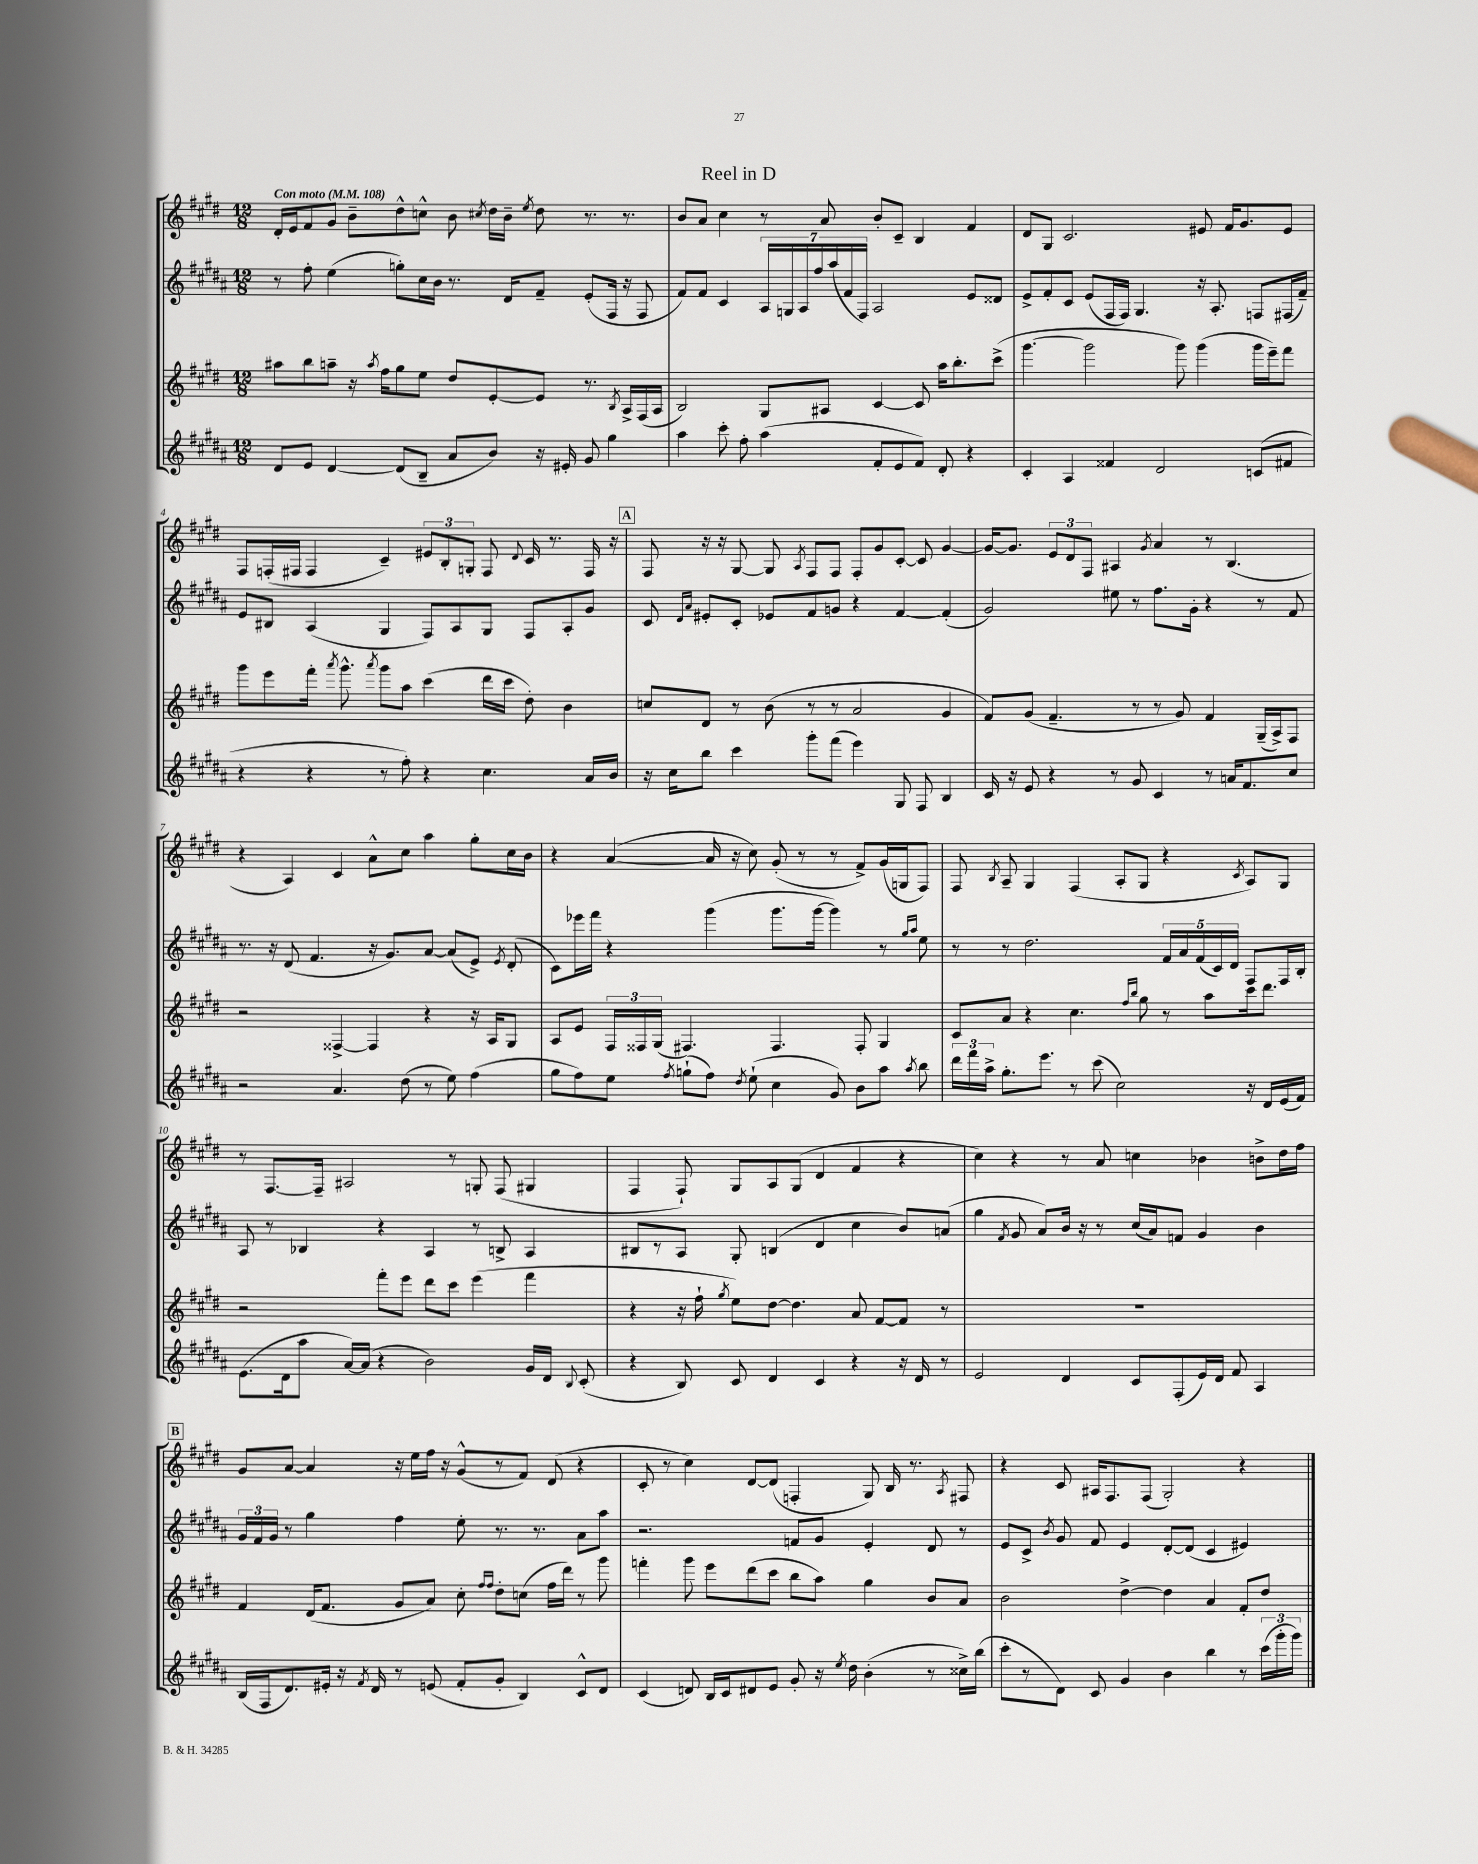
\header { title = "Reel in D" }
<<
\new StaffGroup <<
\new Staff = "s0" {
    \clef treble \key e \major \numericTimeSignature \time 12/8 \tempo "Con moto" 4 = 108
    \autoBeamOff dis'16[-. e'16 fis'8 gis'8] b'8[-- dis''8-^ c''8]-^ b'8 \acciaccatura { cis''8 } dis''16[ b'16]-- \acciaccatura { e''8 } dis''8 r8. r8. |
    b'8[ a'8] cis''4 r8 a'8 b'8[-. cis'8]-- b4 fis'4 |
    dis'8[ gis8] cis'2. eis'8 fis'16[ gis'8. eis'8] |
    fis8[ f16-.( fis16] fis4 cis'4--) \tuplet 3/2 { eis'8[ b8-. g8]-. } fis8 \appoggiatura { dis'8 } cis'16 r8. fis16 r16 |
    \mark \markup { \box "A" } fis8 r16 r16 gis8~ gis8 \acciaccatura { a8 } fis8[ fis8] fis8[-. gis'8 cis'8]~-. cis'8 gis'4~ |
    gis'16[~ gis'8.] \tuplet 3/2 { e'8[ dis'8 fis8] } ais4 \acciaccatura { gis'8 } a'4 r8 b4.( |
    r4 a4) cis'4 a'8[-^ cis''8] a''4 gis''8[-. cis''16 b'16] |
    r4 a'4~( a'16 r16 cis''8) gis'8-.( r8 r8 fis'8[->) gis'16( g16 fis8]) |
    fis8 \acciaccatura { b8 } a8-- gis4 fis4( a8[-. gis8] r4 \acciaccatura { cis'8 } a8[) gis8] |
    r8 fis8.[~ fis16]-- ais2 r8 g8-. fis8( gis4 |
    fis4 fis8-!) gis8[ a8 gis8]( dis'4 fis'4 r4 |
    cis''4) r4 r8 a'8 c''4 bes'4 b'8[-> dis''16 fis''16] |
    \mark \markup { \box "B" } gis'8[ a'8]~ a'4 r16 e''16[ fis''16] r16 gis'8[-^( r8 fis'8]) dis'8( r4 |
    cis'8-. r8 cis''4) dis'8[~ dis'8]( f4-. gis8) b16 r8. \acciaccatura { a8 } fis8 |
    r4 cis'8 ais16[ fis8. fis8]( gis2-.) r4 \bar "|." |
}
\new Staff = "s1" {
    \clef treble \key b \major \numericTimeSignature \time 12/8
    \autoBeamOff r8 fis''8-. e''4( g''8[-.) cis''16 b'16] r8. dis'16[ fis'8]-- e'8[-.( fis16] r16 fis8 |
    fis'8[) fis'8] cis'4 \tuplet 7/4 { ais16[ g16 ais16 fis''16 ais''16( fis'16 fis16]) } ais2 e'8[ disis'8] |
    e'8[-> fis'8-. cis'8] e'8[( fis16 fis16]) gis4. r16 ais8.-. f8[ fis16( fis'16]--) |
    e'8[ bis8] ais4( gis4 fis8[) ais8 gis8] fis8[ ais8-. gis'8] |
    \mark \markup { \box "A" } cis'8 \grace { dis'16[ ais'16] } eis'8[-. cis'8]-. ees'8[ fis'8 g'8] r4 fis'4~ fis'4-.( |
    gis'2) eis''8 r8 fis''8.[ gis'16]-. r4 r8 fis'8 |
    r8. r16 dis'8( fis'4. r16 gis'8.[) ais'8]~ ais'8[( e'8]->) \acciaccatura { e'8 } dis'8-.( |
    cis'8[) ees'''16 fis'''16] r4 gis'''4( gis'''8.[ gis'''16]~ gis'''4) r8 \grace { gis''16[ ais''16] } e''8 |
    r8 r8 dis''2. \tuplet 5/4 { fis'16[ ais'16 fis'16( cis'16) dis'16] } fis8[ fis16 b16]-. |
    ais8 r8 bes4 r4 ais4 r8 b8-> ais4 |
    bis8[ r8 ais8] gis8-. b4( dis'4 cis''4 b'8[) a'8]( |
    gis''4 \acciaccatura { fis'8 } gis'8 ais'8[) b'16] r16 r8 cis''16[( ais'16) f'8] gis'4 b'4 |
    \mark \markup { \box "B" } \tuplet 3/2 { gis'16[ fis'16 gis'16] } r8 gis''4 fis''4 e''8-. r8. r8. ais'8[ ais''8] |
    r2. f'8[ gis'8] e'4-. dis'8 r8 |
    e'8[ cis'8]-> \acciaccatura { b'8 } gis'8 fis'8 e'4 dis'8[~-. dis'8]( cis'4 eis'4) \bar "|." |
}
\new Staff = "s2" {
    \clef treble \key e \major \numericTimeSignature \time 12/8
    \autoBeamOff ais''8[ b''8 a''8]-- r16 \acciaccatura { a''8 } fis''16[ gis''8 e''8] dis''8[ e'8~-. e'8] r8. \acciaccatura { b8 } a16[-> fis16( a16] |
    b2) gis8[ ais8] cis'4~ cis'8 a''16[ b''8.-. cis'''8]->( |
    gis'''4.~ gis'''2 gis'''8) gis'''4( gis'''16[ e'''16--) fis'''8] |
    gis'''8[ e'''8 fis'''16]-. \acciaccatura { a'''8 } gis'''8.-^ \acciaccatura { a'''8 } gis'''8[ a''8] cis'''4( dis'''16[ cis'''16] dis''8-.) b'4 |
    \mark \markup { \box "A" } c''8[ dis'8] r8 b'8( r8 r8 a'2 gis'4 |
    fis'8[) gis'8]( fis'4.-- r8 r8 gis'8) fis'4 gis16[--( a16->) fis8] |
    r2 fisis4~-> fisis4 r4 r16 a16[ gis8] |
    a8[ e'8] \tuplet 3/2 { fis16[ fisis16 gis16]( } fis4.) fis4. fis8-. gis4 |
    cis'8[ a'8] r4 cis''4. \grace { fis''16[ b''16] } gis''8 r8 a''8[ cis'''16 dis'''8.] |
    r2 fis'''8[-. e'''8] dis'''8[ cis'''8] e'''4( fis'''4 |
    r4 r16 fis''16-! \acciaccatura { gis''8 } e''8[) dis''8]~ dis''4. a'8 fis'8[~ fis'8] r8 |
    R1. |
    \mark \markup { \box "B" } fis'4 dis'16[( fis'8.] gis'8[ a'8]) cis''8-. \grace { fis''16[ fis''16] } dis''8[-. c''8]( fis''16[ dis'''16]) r8 gis'''8 |
    f'''4-. gis'''8 e'''8[ dis'''8( cis'''8] b''8[ a''8]) gis''4 b'8[ a'8] |
    b'2 dis''4~-> dis''4 a'4 fis'8[-. dis''8] \bar "|." |
}
\new Staff = "s3" {
    \clef treble \key b \major \numericTimeSignature \time 12/8
    \autoBeamOff dis'8[ e'8] dis'4~ dis'8[( b8]-- ais'8[ b'8]) r16 eis'16-. gis'8 gis''4 |
    ais''4 cis'''8-. fis''8-. ais''4( fis'8[-. e'8 fis'8]) dis'8-. r4 |
    cis'4-. ais4 fisis'4 dis'2 c'8[( fis'8] |
    r4 r4 r8 fis''8-.) r4 cis''4. ais'16[ b'16] |
    \mark \markup { \box "A" } r16 cis''16[ b''8] cis'''4 gis'''8[-. fis'''8]( e'''4) gis8 fis8 b4 |
    cis'16 r16 e'8 r4 r8 gis'8 cis'4 r8 a'16[ fis'8. cis''8] |
    r2 ais'4. dis''8( r8 e''8) fis''4( |
    gis''8[ fis''8) e''8] \acciaccatura { fis''8 } g''8[-!( fis''8]) \acciaccatura { dis''8 } e''8-!( cis''4 gis'8) b'8[ ais''8] \acciaccatura { ais''8 } b''8 |
    \tuplet 3/2 { dis'''16[ fis'''16 ais''16]-> } gis''8.[-. e'''8.] r8 cis'''8( cis''2) r16 dis'16[ e'16( fis'16]) |
    e'8.[( dis'16 ais''8] ais'16[~) ais'16]( r4 b'2) gis'16[ dis'16] \appoggiatura { b8 } cis'8-.( |
    r4 b8) cis'8 dis'4 cis'4 r4 r16 dis'16 r8 |
    e'2 dis'4 cis'8[ fis8-.( e'16) dis'16] fis'8 ais4 |
    \mark \markup { \box "B" } b16[( fis16 dis'8.) eis'16]-. r16 \acciaccatura { fis'8 } dis'16 r8 e'8( fis'8[-. gis'8]-. b4) cis'8[-^ dis'8] |
    cis'4( d'8) b16[ cis'16 dis'8 e'8] gis'8-. r16 \acciaccatura { e''8 } dis''16 b'4-.( r8 cisis''16[->) b''16]( |
    cis'''8[-. r8 dis'8]) cis'8 gis'4 b'4 b''4 r8 \tuplet 3/2 { cis'''16[( gis'''16-. gis'''16]) } \bar "|." |
}
>>
>>
